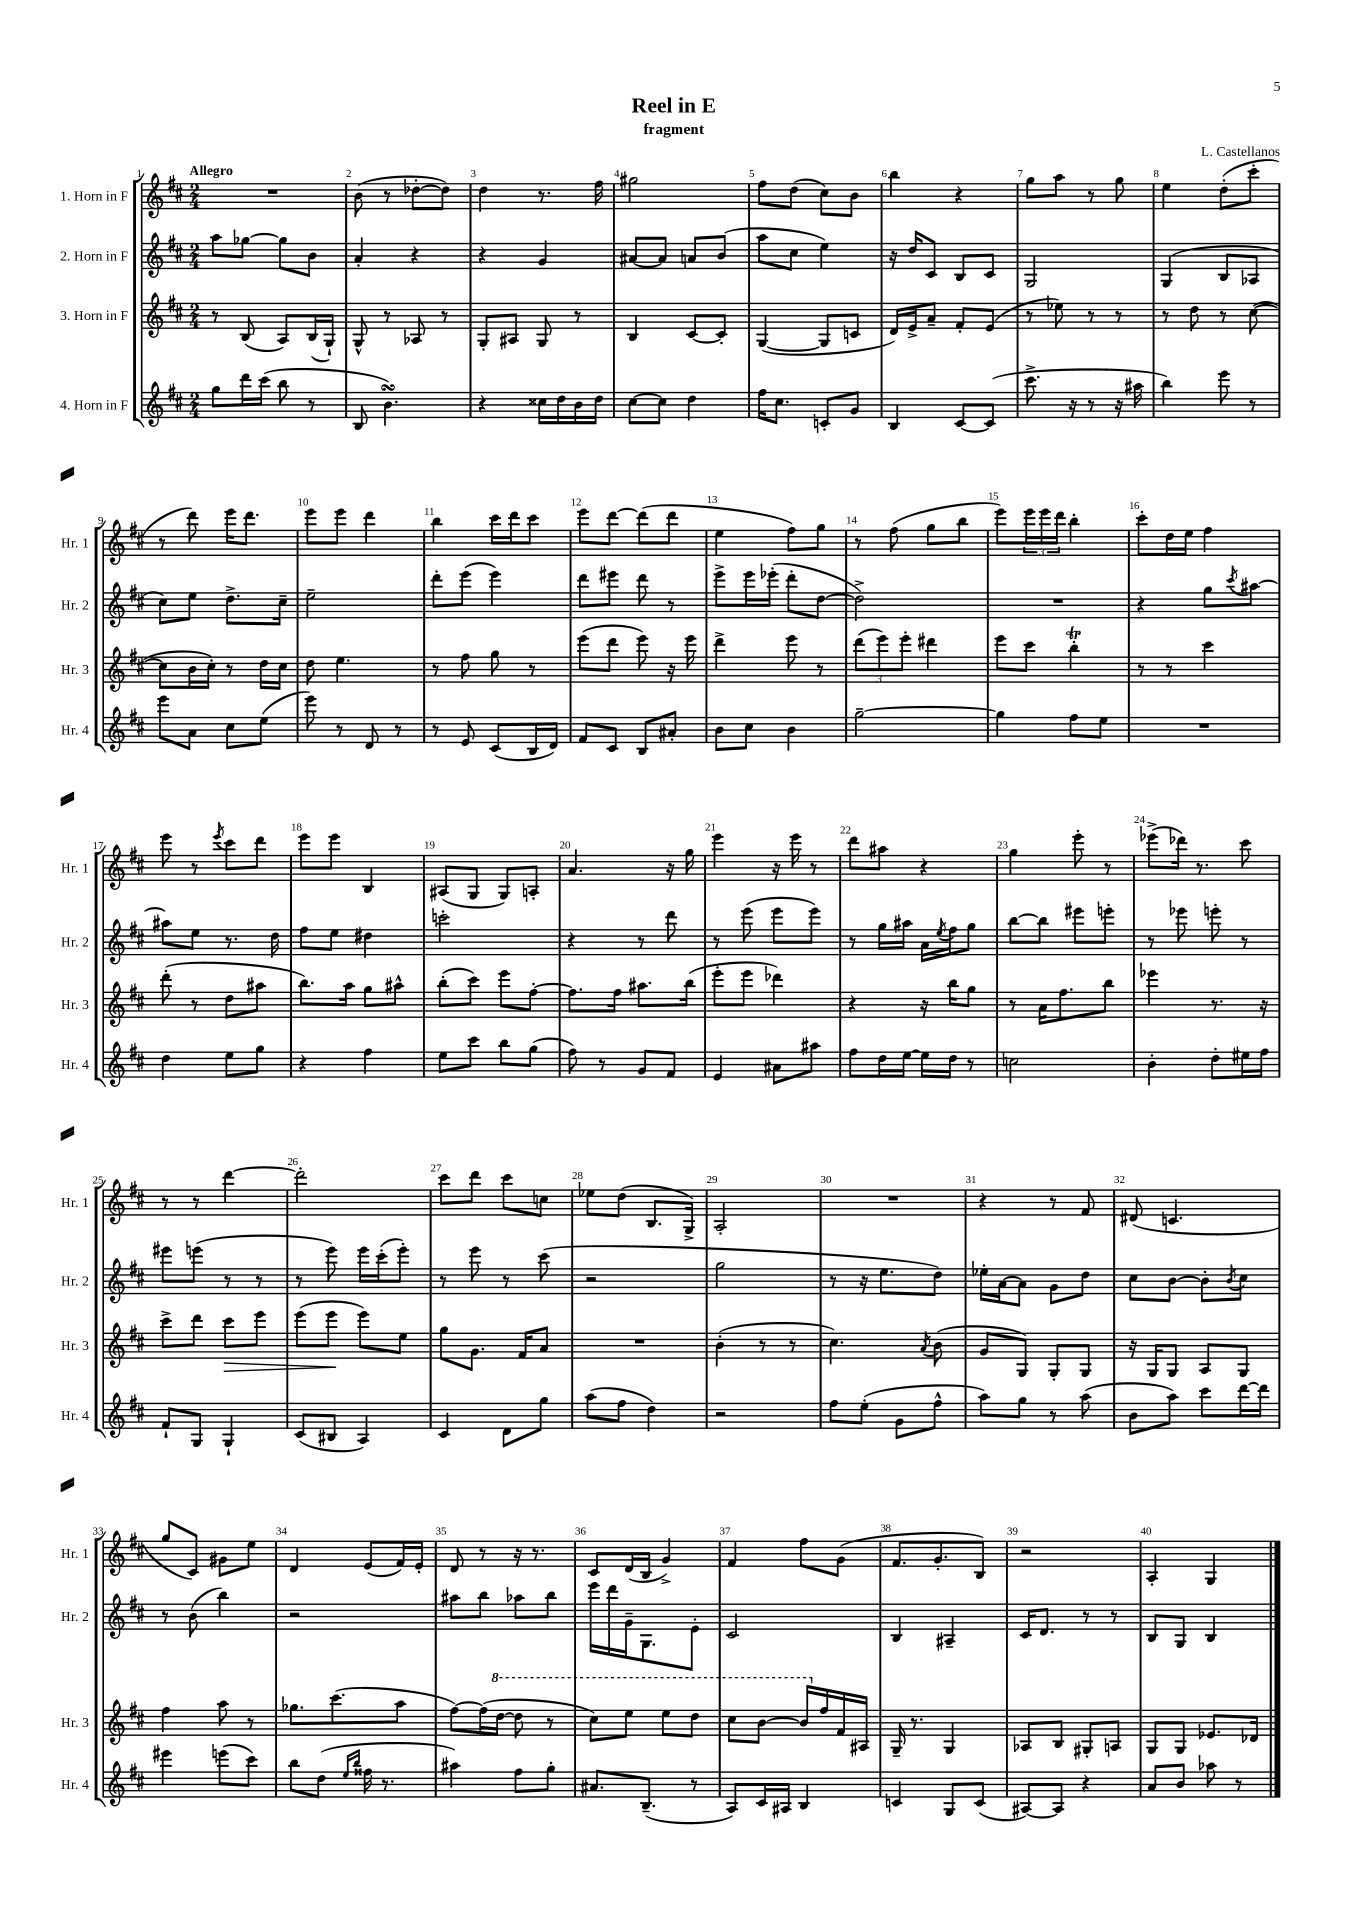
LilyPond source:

\header { title = "Reel in E" composer = "L. Castellanos" subtitle = "fragment" }
<<
\new StaffGroup <<
\new Staff = "s0" \with { instrumentName = "1. Horn in F" shortInstrumentName = "Hr. 1" } {
    \clef treble \key d \major \numericTimeSignature \time 2/4 \tempo "Allegro"
    R2 |
    b'8( r8 des''8~-. des''8) |
    d''4 r8. fis''16 |
    gis''2 |
    fis''8 d''8( cis''8) b'8 |
    b''4 r4 |
    g''8 a''8 r8 g''8 |
    e''4 d''8-.( cis'''8-. |
    r8 d'''8) e'''16 d'''8. |
    e'''8 e'''8 d'''4 |
    b''4 cis'''16 d'''16 cis'''8 |
    e'''8 d'''8~ d'''8( d'''8 |
    e''4 fis''8) g''8 |
    r8 fis''8( g''8 b''8 |
    e'''8) \tuplet 3/2 { e'''16 e'''16 d'''16 } b''4-. |
    cis'''8-. d''16 e''16 fis''4 |
    e'''8 r8 \acciaccatura { e'''8 } cis'''8 d'''8 |
    e'''8 e'''8 b4 |
    ais8( g8 g8) a8-. |
    a'4. r16 g''16 |
    e'''4 r16 e'''16 r8 |
    d'''8 ais''8 r4 |
    g''4 e'''8-. r8 |
    ees'''8->( des'''16) r8. cis'''8 |
    r8 r8 d'''4~ |
    d'''2-. |
    cis'''8 d'''8 cis'''8 c''8 |
    ees''8 d''8( b8. g16->) |
    a2-. |
    R2 |
    r4 r8 fis'8 |
    dis'8( c'4. |
    g''8 cis'8) gis'8 e''8 |
    d'4 e'8( fis'16) e'16-. |
    d'8 r8 r16 r8. |
    cis'8 d'16( b16 g'4->) |
    fis'4 fis''8 g'8( |
    fis'8. g'8.-. b8) |
    r2 |
    a4-. g4 \bar "|." |
}
\new Staff = "s1" \with { instrumentName = "2. Horn in F" shortInstrumentName = "Hr. 2" } {
    \clef treble \key d \major \numericTimeSignature \time 2/4
    a''8 ges''8~ ges''8 b'8 |
    a'4-. r4 |
    r4 g'4 |
    ais'8~ ais'8 a'8 b'8( |
    a''8 cis''8 e''4) |
    r16 d''16 cis'8 b8 cis'8 |
    g2 |
    g4( b8 aes8 |
    cis''8) e''8 d''8.-> cis''16-- |
    e''2-- |
    d'''8-. e'''8( e'''4) |
    d'''8 eis'''8 d'''8 r8 |
    e'''8-> e'''16 ees'''16-.( d'''8-. d''8~ |
    d''2->) |
    R2 |
    r4 g''8 \acciaccatura { cis'''8 } ais''8~ |
    ais''8 e''8 r8. d''16 |
    fis''8 e''8 dis''4 |
    c'''2-. |
    r4 r8 d'''8 |
    r8 e'''8( e'''8 e'''8) |
    r8 g''16 ais''16 a'16 \acciaccatura { e''8 } fis''16 g''8 |
    b''8~ b''8 eis'''8 e'''8-. |
    r8 ees'''8 e'''8-. r8 |
    eis'''8 e'''8( r8 r8 |
    r8 e'''8) e'''16 cis'''16-.( e'''8-.) |
    r8 e'''8 r8 cis'''8( |
    r2 |
    g''2 |
    r8 r16 e''8. d''8) |
    ees''16-. a'16~ a'8 g'8 d''8 |
    cis''8 b'8~ b'8-. \acciaccatura { b'8 } cis''8 |
    r8 b'8( b''4) |
    r2 |
    ais''8 b''8 aes''8 b''8 |
    e'''16 d'''16 g'16-- g8. e'8-. |
    cis'2 |
    b4 ais4-- |
    cis'16 d'8. r8 r8 |
    b8 g8 b4 \bar "|." |
}
\new Staff = "s2" \with { instrumentName = "3. Horn in F" shortInstrumentName = "Hr. 3" } {
    \clef treble \key d \major \numericTimeSignature \time 2/4
    r8 b8( a8) b16( g16-!) |
    g8-^ r8 aes8 r8 |
    g8-. ais8 g8 r8 |
    b4 cis'8~ cis'8-. |
    g4~( g8 c'8 |
    d'16) e'16-> a'8-- fis'8-. e'8( |
    r8 ees''8) r8 r8 |
    r8 d''8 r8 cis''8~( |
    cis''8 b'16 cis''16-.) r8 d''16 cis''16 |
    d''8 e''4. |
    r8 fis''8 g''8 r8 |
    e'''8( d'''8 e'''8) r16 e'''16 |
    d'''4-> e'''8 r8 |
    \tuplet 3/2 { d'''8( e'''8) e'''8-. } dis'''4 |
    e'''8 cis'''8 b''4-.\trill |
    r8 r8 cis'''4 |
    d'''8-.( r8 d''8 ais''8 |
    b''8.) a''16 g''8 ais''8-^ |
    b''8-.( cis'''8) e'''8 fis''8~-. |
    fis''8. fis''16 ais''8. b''16( |
    e'''8-. e'''8 des'''4) |
    r4 r16 b''16 g''8 |
    r8 a'16 fis''8. b''8 |
    ees'''4 r8. r16 |
    cis'''8-> d'''8 cis'''8\> e'''8 |
    e'''8( e'''8\! e'''8) e''8 |
    g''8 g'8. fis'16 a'8 |
    R2 |
    b'4-.( r8 r8 |
    cis''4.) \acciaccatura { a'8 } b'8( |
    g'8 g8) g8-. g8 |
    r16 g16 g8 a8 g8 |
    fis''4 a''8 r8 |
    ges''8. cis'''8.( a''8 |
    fis''8~) fis''16( \ottava #1 d'''16~ d'''8 r8 |
    cis'''8) e'''8 e'''8 d'''8 |
    cis'''8 b''8~ b''16 \ottava #0 fis''16 fis'16 ais16 |
    g16-- r8. g4 |
    aes8 b8 gis8-. a8 |
    g8 g8 ees'8. des'16 \bar "|." |
}
\new Staff = "s3" \with { instrumentName = "4. Horn in F" shortInstrumentName = "Hr. 4" } {
    \clef treble \key d \major \numericTimeSignature \time 2/4
    g''8 d'''16 cis'''16( b''8 r8 |
    b8 b'4.\turn) |
    r4 cisis''16 d''16 b'16 d''16 |
    cis''8~ cis''8 d''4 |
    fis''16 cis''8. c'8-. g'8 |
    b4 cis'8~ cis'8( |
    cis'''8.-> r16 r8 r16 ais''16 |
    b''4) e'''8 r8 |
    e'''8 a'8 cis''8 e''8( |
    e'''8) r8 d'8 r8 |
    r8 e'8 cis'8( b16 d'16) |
    fis'8 cis'8 b8 ais'8-. |
    b'8 cis''8 b'4 |
    g''2~-- |
    g''4 fis''8 e''8 |
    R2 |
    d''4 e''8 g''8 |
    r4 fis''4 |
    e''8 cis'''8 b''8 g''8( |
    fis''8) r8 g'8 fis'8 |
    e'4 ais'8 ais''8 |
    fis''8 d''16 e''16~ e''16 d''16 r8 |
    c''2 |
    b'4-. d''8-. eis''16 fis''16 |
    fis'8-! g8 g4-! |
    cis'8( bis8 a4) |
    cis'4 d'8 g''8 |
    a''8( fis''8 d''4) |
    r2 |
    fis''8 e''8-.( g'8 fis''8-^ |
    a''8) g''8 r8 a''8( |
    b'8 a''8) cis'''8 d'''16~ d'''16 |
    eis'''4 e'''8( cis'''8) |
    b''8 d''8( \grace { e''16 b''16 } fisis''16 r8. |
    ais''4) fis''8 g''8-. |
    ais'8. b8.--( r8 |
    a8) cis'16 ais16 b4 |
    c'4 g8 c'8( |
    ais8~) ais8 r4 |
    a'8 b'8 aes''8 r8 \bar "|." |
}
>>
>>
\layout { \context { \Score \override BarNumber.break-visibility = ##(#f #t #t) barNumberVisibility = #all-bar-numbers-visible } }
